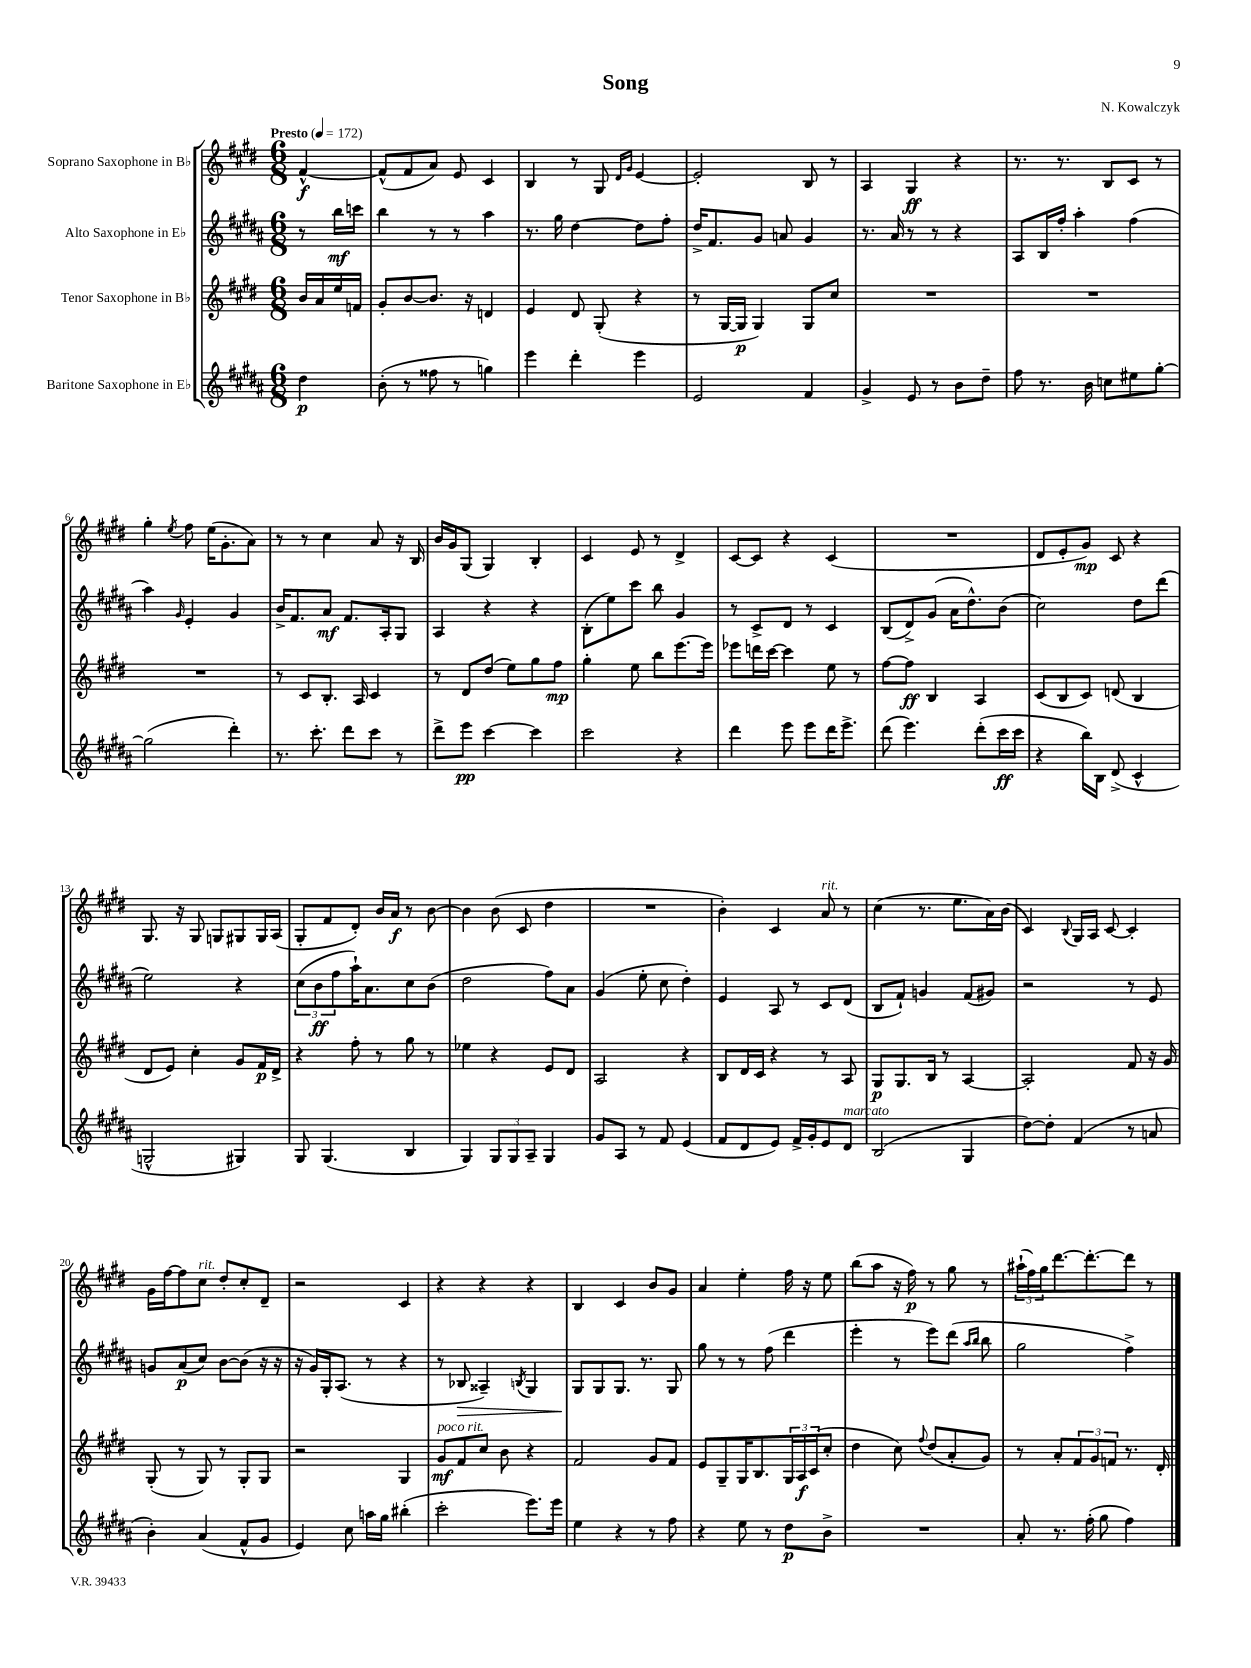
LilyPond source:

\header { title = "Song" composer = "N. Kowalczyk" }
<<
\new StaffGroup <<
\new Staff = "s0" \with { instrumentName = "Soprano Saxophone in Bb" } {
    \clef treble \key e \major \numericTimeSignature \time 6/8 \partial 4 \tempo "Presto" 4 = 172
    fis'4~-^\f |
    fis'8-^( fis'8 a'8) e'8 cis'4 |
    b4 r8 gis8 \grace { dis'16 gis'16 } e'4~ |
    e'2-. b8 r8 |
    a4 gis4\ff r4 |
    r8. r8. b8 cis'8 r8 |
    gis''4-. \acciaccatura { e''8 } fis''8 e''16( gis'8.-. a'8) |
    r8 r8 cis''4 a'8 r16 b16 |
    b'16 gis'16 gis8( gis4) b4-. |
    cis'4 e'8 r8 dis'4-> |
    cis'8~ cis'8 r4 cis'4( |
    R2. |
    dis'8 e'8-. gis'8\mp) cis'8 r4 |
    gis8. r16 gis8 g8 gis8 gis16 a16( |
    gis8-. fis'8 dis'8-.) b'16 a'16\f r8 b'8~ |
    b'4 b'8( cis'8 dis''4 |
    R2. |
    b'4-.) cis'4 a'8^\markup { \italic "rit." } r8 |
    cis''4( r8. e''8. a'16) b'16( |
    cis'4) \appoggiatura { b8 } gis16 a16 cis'8~ cis'4-. |
    gis'16 fis''16~ fis''8 cis''8^\markup { \italic "rit." } dis''8-. cis''8-. dis'8-- |
    r2 cis'4 |
    r4 r4 r4 |
    b4 cis'4 b'8 gis'8 |
    a'4 e''4-. fis''16 r16 e''8 |
    b''8( a''8 r16 fis''16\p) r8 gis''8 r8 |
    \tuplet 3/2 { ais''16-!( fis''16) gis''16 } dis'''8.~ dis'''8.~-. dis'''8 r8 \bar "|." |
}
\new Staff = "s1" \with { instrumentName = "Alto Saxophone in Eb" } {
    \clef treble \key b \major \numericTimeSignature \time 6/8 \partial 4
    r8 b''16\mf c'''16 |
    b''4 r8 r8 ais''4 |
    r8. gis''16 dis''4~ dis''8 fis''8-. |
    dis''16-> fis'8. gis'8 a'8 gis'4 |
    r8. ais'16 r8 r8 r4 |
    ais8 b16 fis''16-. ais''4-. fis''4( |
    ais''4) \grace { gis'16 } e'4-. gis'4 |
    b'16-> fis'8. ais'8\mf fis'8. ais16-. gis8 |
    ais4 r4 r4 |
    b8-.( e''8) cis'''8 b''8 gis'4 |
    r8 cis'8-> dis'8 r8 cis'4 |
    b8( dis'8->) gis'8( ais'16 dis''8.-^) b'8( |
    cis''2) dis''8 dis'''8( |
    e''2) r4 |
    \tuplet 3/2 { cis''8( b'8\ff fis''8 } ais''16-!) ais'8. cis''8 b'8( |
    dis''2 fis''8) ais'8 |
    gis'4( e''8-. cis''8 dis''4-.) |
    e'4 ais8 r8 cis'8 dis'8( |
    b8 fis'8-!) g'4 fis'8( gis'8) |
    r2 r8 e'8 |
    g'8 ais'8\p( cis''8) b'8~ b'8( r16 r16 |
    r16 gis'16) gis16-. ais8.( r8 r4 |
    r8 bes8\> aisis4--) \acciaccatura { b8 } gis4 |
    gis8\! gis8 gis8. r8. gis8 |
    gis''8 r8 r8 fis''8( dis'''4 |
    e'''4-. r8 e'''8) dis'''8( \grace { ais''16 b''16 } b''8 |
    gis''2 fis''4->) \bar "|." |
}
\new Staff = "s2" \with { instrumentName = "Tenor Saxophone in Bb" } {
    \clef treble \key e \major \numericTimeSignature \time 6/8 \partial 4
    b'16 a'16 e''16 f'16 |
    gis'8-. b'8~ b'8. r16 d'4 |
    e'4 dis'8 gis8-.( r4 |
    r8 gis16~ gis16\p gis4) gis8 cis''8 |
    R2. |
    R2. |
    R2. |
    r8 cis'8 b8.-. a16 cis'4 |
    r8 dis'8 dis''8( e''8) gis''8 fis''8\mp |
    gis''4-. e''8 b''8 e'''8.~ e'''16 |
    ees'''8 d'''16 cis'''16~ cis'''4 e''8 r8 |
    fis''8~ fis''8\ff b4 a4 |
    cis'8( b8 cis'8) d'8( b4 |
    dis'8 e'8) cis''4-. gis'8 fis'16\p dis'16-> |
    r4 fis''8-. r8 gis''8 r8 |
    ees''4 r4 e'8 dis'8 |
    a2 r4 |
    b8 dis'16 cis'16 r4 r8 a8 |
    gis8\p gis8. b16 r8 a4~ |
    a2-. fis'8 r16 gis'16 |
    gis8-.( r8 gis8) r8 gis8-. gis8 |
    r2 gis4 |
    gis'8\mf^\markup { \italic "poco rit." } fis'8 cis''8 b'8 r4 |
    fis'2 gis'8 fis'8 |
    e'8 gis8-- gis16 b8. \tuplet 3/2 { gis16 a16\f cis'16( } cis''8-. |
    dis''4 cis''8) \appoggiatura { fis''8 } dis''8( a'8-. gis'8) |
    r8 a'8-. \tuplet 3/2 { fis'8 gis'8 f'8 } r8. dis'16-. \bar "|." |
}
\new Staff = "s3" \with { instrumentName = "Baritone Saxophone in Eb" } {
    \clef treble \key b \major \numericTimeSignature \time 6/8 \partial 4
    dis''4\p |
    b'8-.( r8 fisis''8 r8 g''4) |
    e'''4 dis'''4-. e'''4 |
    e'2 fis'4 |
    gis'4-> e'8 r8 b'8 dis''8-- |
    fis''8 r8. b'16 c''8 eis''8 gis''8~-. |
    gis''2( dis'''4-.) |
    r8. cis'''8.-. dis'''8 cis'''8 r8 |
    dis'''8-> e'''8\pp cis'''4~ cis'''4 |
    cis'''2 r4 |
    dis'''4 e'''8 e'''8 dis'''16 e'''8.-> |
    dis'''8( e'''4.) dis'''8-.( cis'''16\ff cis'''16 |
    r4 b''16) b16 dis'8->( cis'4-^ |
    g2-^ gis4) |
    gis8 gis4.( b4 |
    gis4) \tuplet 3/2 { gis8 gis8 ais8-- } gis4 |
    gis'8 ais8 r8 fis'8 e'4( |
    fis'8 dis'8 e'8) fis'16-> gis'16-. e'8 dis'8^\markup { \italic "marcato" } |
    b2( gis4 |
    dis''8~) dis''8-. fis'4( r8 a'8 |
    b'4-.) ais'4( fis'8-^ gis'8 |
    e'4) cis''8 a''16 gis''16 bis''4-.( |
    cis'''2-. e'''8.) e'''16 |
    e''4 r4 r8 fis''8 |
    r4 e''8 r8 dis''8\p b'8-> |
    R2. |
    ais'8-. r8. fis''16-.( gis''8 fis''4) \bar "|." |
}
>>
>>
